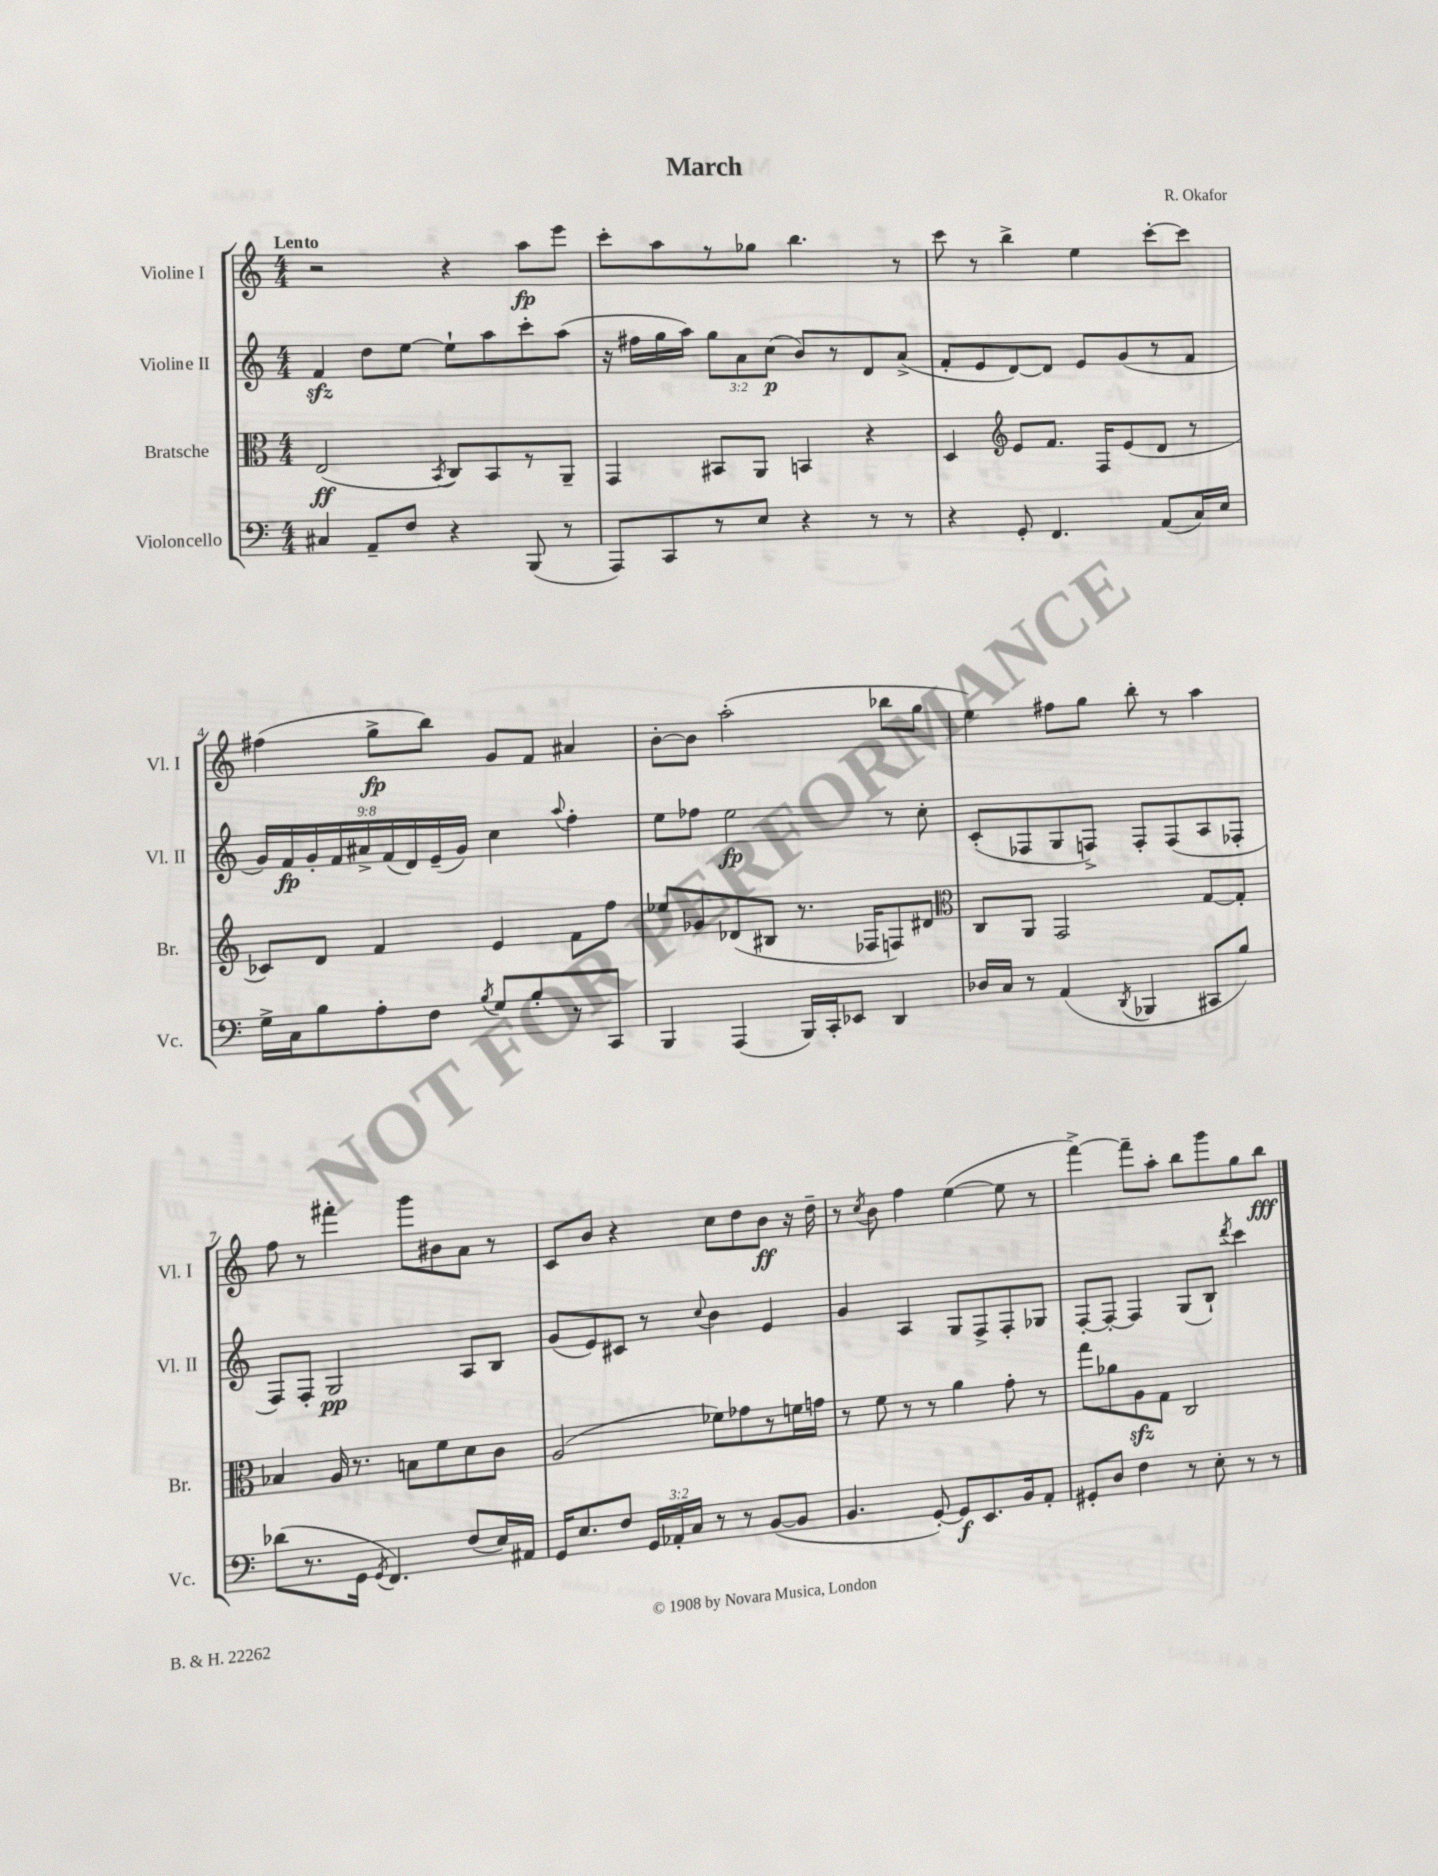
\header { title = "March" composer = "R. Okafor" }
<<
\new StaffGroup <<
\new Staff = "s0" \with { instrumentName = "Violine I" shortInstrumentName = "Vl. I" } {
    \clef treble \key c \major \numericTimeSignature \time 4/4 \tempo "Lento"
    \autoBeamOff r2 r4 a''8[\fp e'''8] |
    c'''8[-. a''8 r8 ges''8] b''4. r8 |
    c'''8 r8 b''4-> e''4 c'''8[~-. c'''8] |
    fis''4( g''8[->\fp b''8]) g'8[ f'8] ais'4 |
    b'8[~-. b'8] a''2-.( bes''8[ g''8] |
    e''4) fis''8[ g''8] b''8-. r8 a''4 |
    f''8 r8 fis'''4-. g'''8[ bis'8 a'8] r8 |
    c'8[ b'8] r4 c''8[ d''8 b'8]\ff r16 d''16-- |
    r8 \acciaccatura { c''8 } b'8 f''4 e''4~( e''8 r8 |
    f'''4~->) f'''8[-- a''8]-. b''8[ g'''8 g''8 b''8]\fff \bar "|." |
}
\new Staff = "s1" \with { instrumentName = "Violine II" shortInstrumentName = "Vl. II" } {
    \clef treble \key c \major \numericTimeSignature \time 4/4 \override Staff.TupletNumber.text = #tuplet-number::calc-fraction-text
    \autoBeamOff f'4\sfz d''8[ e''8]~ e''8[-! a''8 c'''8-. a''8]( |
    r16 fis''16[ g''16 a''16]) \tuplet 3/2 { g''8[ a'8 c''8]\p( } b'8[) r8 d'8 a'8]->( |
    f'8[-. e'8 d'8~) d'8] e'8[ g'8( r8 f'8] |
    \tuplet 9/8 { g'16[) f'16\fp g'16-. f'16 ais'16-> f'16( d'16) e'16--( g'16]) } c''4 \appoggiatura { a''8 } f''4-. |
    e''8[ fes''8] e''2\fp r8 c''8-. |
    c'8[-.( fes8 g8 f8]->) f8[-. f8( a8 fes8]-. |
    f8[) f8]-. g2\pp a8[ b8] |
    g'8[( e'8) cis'8] r8 \appoggiatura { c''8 } b'4 e'4 |
    g'4 a4 g8[ f8-> f8-. ges8] |
    f8[~-. f8]~-. f4 g8[( b8]-!) \acciaccatura { d'''8 } c'''4 \bar "|." |
}
\new Staff = "s2" \with { instrumentName = "Bratsche" shortInstrumentName = "Br." } {
    \clef alto \key c \major \numericTimeSignature \time 4/4
    \autoBeamOff e2\ff( \acciaccatura { b,8 } c8[) b,8 r8 a,8]-- |
    g,4 bis,8[ a,8] b,4 r4 |
    d4 \clef treble e'8[ f'8.] f16[ e'8( d'8] r8 |
    ces'8[) d'8] f'4 e'4 f'8[ f''8] |
    ees''8[ ges'8 des'8( bis8] r8. fes16[ f8) dis'8] |
    \clef alto c8[ a,8] g,2 g8[~ g8]-. |
    bes4 a16 r8. b8[ f'8 d'8 c'8] |
    a2( fes'8[) ges'8 r8 f'16 g'16] |
    r8 f'8 r8 r8 a'4 g'8-. r8 |
    g''8[ aes'8 a8\sfz g8] c2 \bar "|." |
}
\new Staff = "s3" \with { instrumentName = "Violoncello" shortInstrumentName = "Vc." } {
    \clef bass \key c \major \numericTimeSignature \time 4/4 \override Staff.TupletNumber.text = #tuplet-number::calc-fraction-text
    \autoBeamOff cis4 a,8[-- f8] r4 b,,8( r8 |
    a,,8[) c,8 r8 e8] r4 r8 r8 |
    r4 g,8-. f,4. a,8[( c16) e16] |
    g16[-> c16 b8 a8-. f8] \acciaccatura { b8 } g8[ b8-. r8 c,8] |
    b,,4 a,,4( b,,16[) c,16-. ees,8] d,4 |
    des16[ c16] r8 a,4( \acciaccatura { d,8 } bes,,4 cis,8[ b8]) |
    des'8[( r8. g,16] \acciaccatura { g,8 } f,4.) f8[( e16) ais,16] |
    g,16[ e8. f8] \tuplet 3/2 { g,16[ aes,16-. c16] } r8 r8 b,8[~( b,8] |
    b,4. g,8~-.) g,8[\f e,8. b,16 a,8]-. |
    gis,8[-. d8] f4 r8 e8-. r8 r8 \bar "|." |
}
>>
>>
